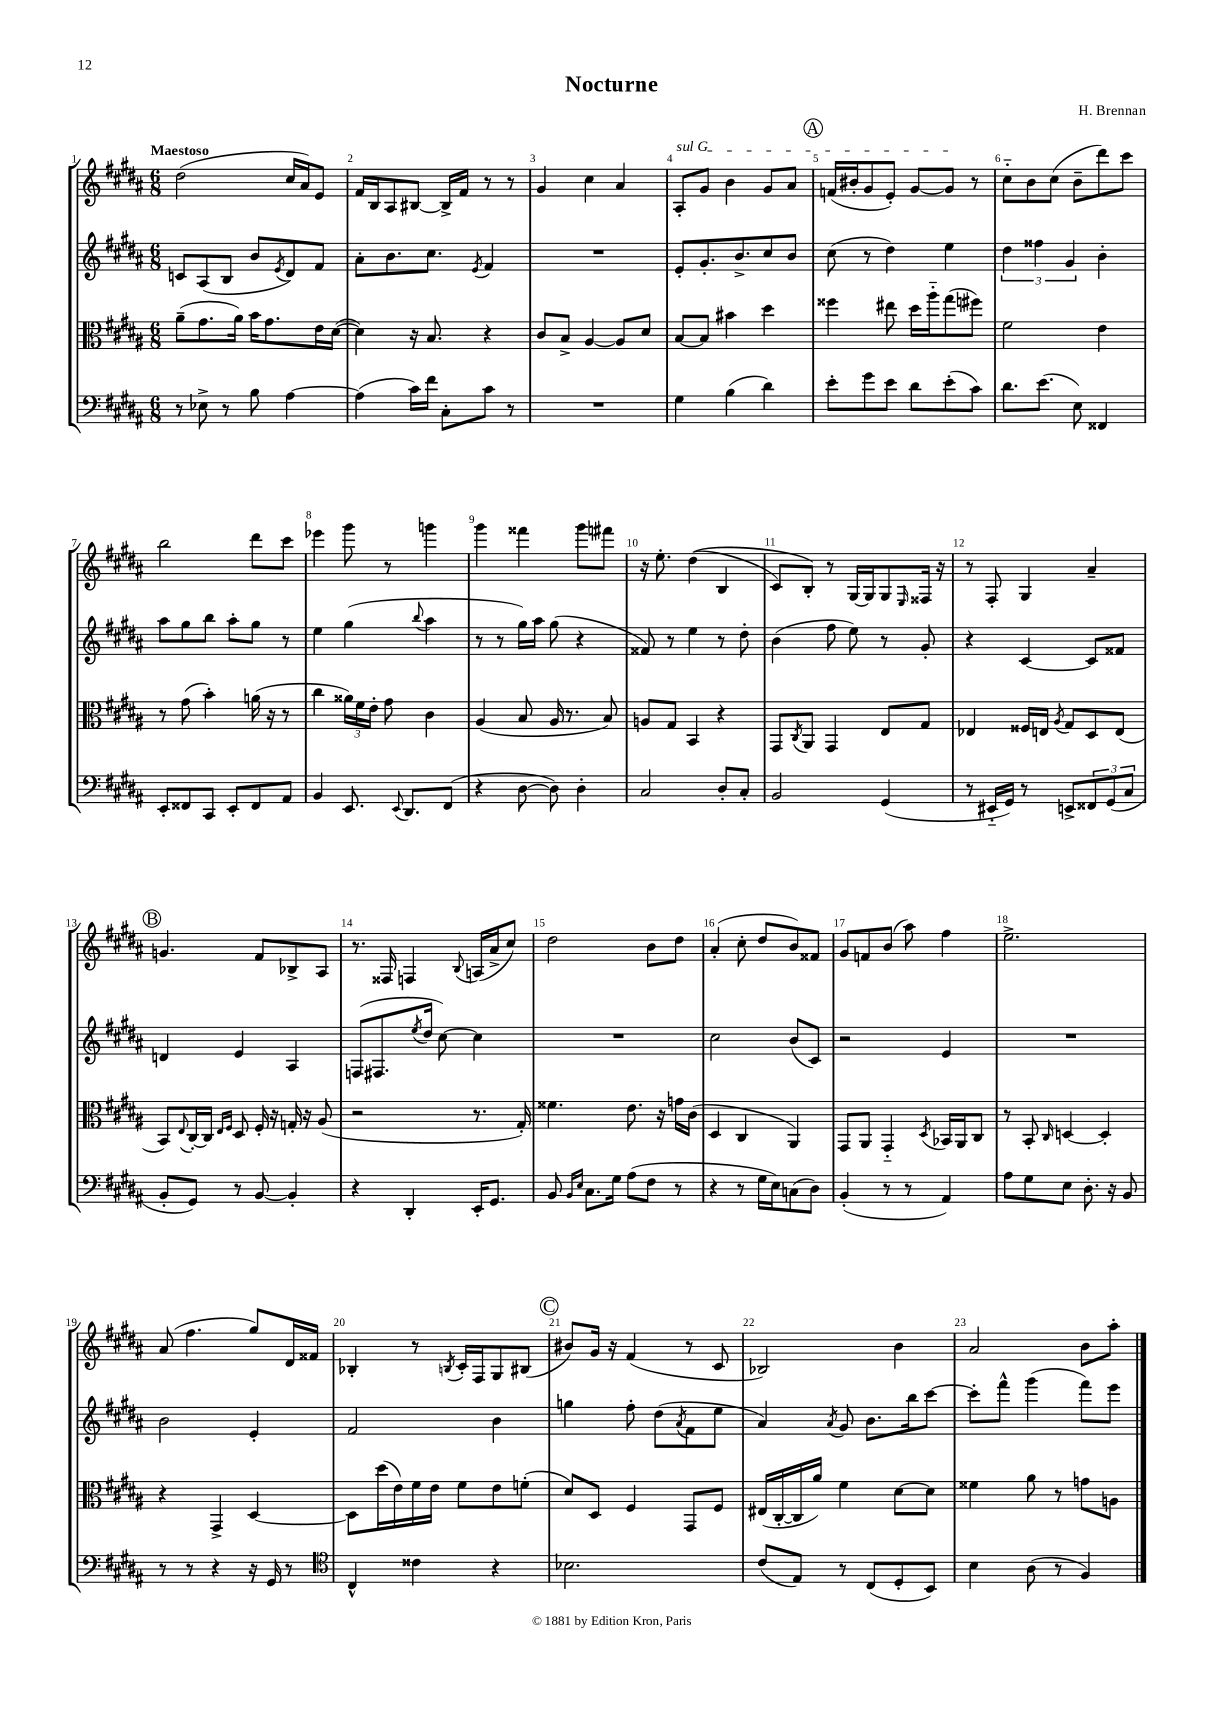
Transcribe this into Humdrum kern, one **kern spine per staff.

**kern	**kern	**kern	**kern
*staff4	*staff3	*staff2	*staff1
*clefF4	*clefC3	*clefG2	*clefG2
*k[f#c#g#d#a#]	*k[f#c#g#d#a#]	*k[f#c#g#d#a#]	*k[f#c#g#d#a#]
*M6/8	*M6/8	*M6/8	*M6/8
8r	(8a#~	8c	(2dd#
8E-^	8.g#	(8A#	.
8r	.	8B	.
.	16a#)	.	.
8B	16b	8b	.
.	8.g#	.	.
.	.	8qe	.
[4A#	.	8d#)	16cc#
.	.	.	16a#)
.	16e	8f#	8e
.	([16d#	.	.
=	=	=	=
(4A#]	4d#])	8a#'	16f#
.	.	.	16B
.	.	8.b	8A#
16c#)	16r	.	[8B#
16f#	8.B	8.cc#	.
8C#'	.	.	16B#^]
.	.	.	16f#
.	.	8qe	.
8c#	4r	4f#	8r
8r	.	.	8r
=	=	=	=
2.r	8c#	2.r	4g#
.	8B^	.	.
.	[4A#	.	4cc#
.	8A#]	.	4a#
.	8d#	.	.
=	=	=	=
4G#	[8B	8e'	8A#'
.	8B]	8.g#'	8g#
(4B	4b#	.	4b
.	.	8.b^	.
4d#)	4dd#	8cc#	8g#
.	.	8b	8a#
=	=	=	=
8e'	4ff##	(8cc#	(16f
.	.	.	16b#'
8g#	.	8r	8g#
8e	8ee#	4dd#)	8e')
8d#	16dd#	.	[8g#
.	16aa#'~	.	.
(8e'	(8gg#	4ee	8g#]
8c#)	8ff#)	.	8r
=	=	=	=
8.d#	2f#	6dd#	8cc#'~
.	.	.	8b
.	.	6ff##	.
(8.e	.	.	.
.	.	.	(8cc#
.	.	6g#	.
8E)	.	.	8b~
4FF##	4e	4b'	8ddd#)
.	.	.	8ccc#
=	=	=	=
8EE'	8r	8aa#	2bb
8FF##	(8g#	8gg#	.
8CC#	4b')	8bb	.
8EE'	.	8aa#'	.
8FF##	(16a	8gg#	8ddd#
.	16r	.	.
8AA#	8r	8r	8ccc#
=	=	=	=
4BB	4cc#	4ee	4eee-
8.EE	24a##)	(4gg#	8ggg#
.	24f#	.	.
.	24e'	.	.
.	8g#	.	8r
8qqEE	.	.	.
8.DD#	.	.	.
.	.	8qqbb	.
.	4c#	4aa#	4ggg
(8FF#	.	.	.
=	=	=	=
4r	(4A#	8r	4ggg#
.	.	8r	.
[8D#	8B	16gg#)	4fff##
.	.	16aa#	.
8D#])	16A#	(8gg#	.
.	8.r	.	.
4D#'	.	4r	8ggg#
.	8B)	.	8fff#
=	=	=	=
2C#	8A	8f##)	16r
.	.	.	8.ee'
.	8G#	8r	.
.	4BB	4ee	&((4dd#
8D#'	4r	8r	4B
8C#'	.	8dd#'	.
=	=	=	=
2BB	8GG#	(4b	8c#)
.	8qC#	.	.
.	8AA#	.	8B'&)
.	4GG#	8ff#	8r
.	.	8ee)	[16G#
.	.	.	16G#]
(4GG#	8E	8r	8G#
.	.	.	16qqE
.	8G#	8g#'	16F##
.	.	.	16r
=	=	=	=
8r	4E-	4r	8r
16EE#'~	.	.	8F#'
16GG#)	.	.	.
8r	16F##	[4c#	4G#
.	16E	.	.
.	8qA#	.	.
8EE^	8G#	.	.
12FF##	8D#	8c#]	4a#~
(12GG#	.	.	.
.	(8E	8f##	.
12C#	.	.	.
=	=	=	=
8BB'	8BB)	4d	4.g
.	8qqE	.	.
8GG#)	[16C#'	.	.
.	16C#]	.	.
.	16qqE	.	.
.	16qqF#	.	.
8r	8D#	4e	.
[8BB	16F#'	.	8f#
.	16r	.	.
4BB']	16G'	4A#	8B-^
.	16r	.	.
.	(8A#	.	8A#
=	=	=	=
4r	2r	(8F	8.r
.	.	8.F#	.
.	.	.	16F##
4DD#'	.	.	4F
.	.	8qee	.
.	.	16dd#	.
.	.	[8cc#)	.
.	.	.	8qqB
16EE'	8.r	4cc#]	(16A
8.GG#	.	.	16a#^
.	.	.	8cc#)
.	16G#')	.	.
=	=	=	=
8BB	4.f##	2.r	2dd#
16qqBB	.	.	.
16qqE	.	.	.
8.C#	.	.	.
16G#	.	.	.
(8A#	8.e	.	.
8F#	.	.	8b
.	16r	.	.
8r	16g	.	8dd#
.	(16c#	.	.
=	=	=	=
4r	4D#	2cc#	(4a#'
8r	4C#	.	8cc#'
16G#	.	.	8dd#
16E)	.	.	.
(8C	4AA#)	(8b	8b)
8D#)	.	8c#)	8f##
=	=	=	=
(4BB'	8GG#	2r	8g#
.	8AA#	.	8f
8r	4GG#'~	.	(8b
8r	.	.	8aa#)
.	8qD#	.	.
4AA#)	16BB-	4e	4ff#
.	16AA#	.	.
.	8C#	.	.
=	=	=	=
8A#	8r	2.r	2.ee^
8G#	8BB'	.	.
.	16qqC#	.	.
8E	[4D	.	.
8.D#'	.	.	.
.	4D']	.	.
16r	.	.	.
8BB	.	.	.
=	=	=	=
8r	4r	2b	(8a#
8r	.	.	4.ff#
4r	4GG#^	.	.
16r	[4D#	4e'	8gg#)
16GG#	.	.	.
8r	.	.	16d#
.	.	.	16f##
=	=	=	=
*clefC4	*	*	*
4C#^^	8D#]	2f#	4B-'
.	(16dd#	.	.
.	16e)	.	.
4c##	16f#	.	8r
.	16e	.	.
.	.	.	8qB
.	8f#	.	16c#'
.	.	.	16F#
4r	8e	4b	8G#
.	(8f'	.	(8B#
=	=	=	=
2.B-	8d#)	4gg	8b#)
.	8D#	.	16g#
.	.	.	16r
.	4F#	8ff#'	(4f#
.	.	(8dd#	.
.	.	8qa#	.
.	8GG#	8f#	8r
.	8F#	8ee	8c#
=	=	=	=
(8c#	(16E#	4a#)	2B-)
.	[16C#'	.	.
8E)	16C#]	.	.
.	16a#)	.	.
.	.	8qa#	.
8r	4f#	8g#	.
(8C#	.	8.b	.
8D#'	[8d#	.	4b
.	.	16bb	.
8BB)	8d#]	[8ccc#	.
=	=	=	=
4B	4f##	8ccc#']	2a#
.	.	8fff#^^	.
(8A#	8a#	(4ggg#	.
8r	8r	.	.
4F#)	8g	8fff#)	8b
.	8A	8eee	8aa#'
==	==	==	==
*-	*-	*-	*-
